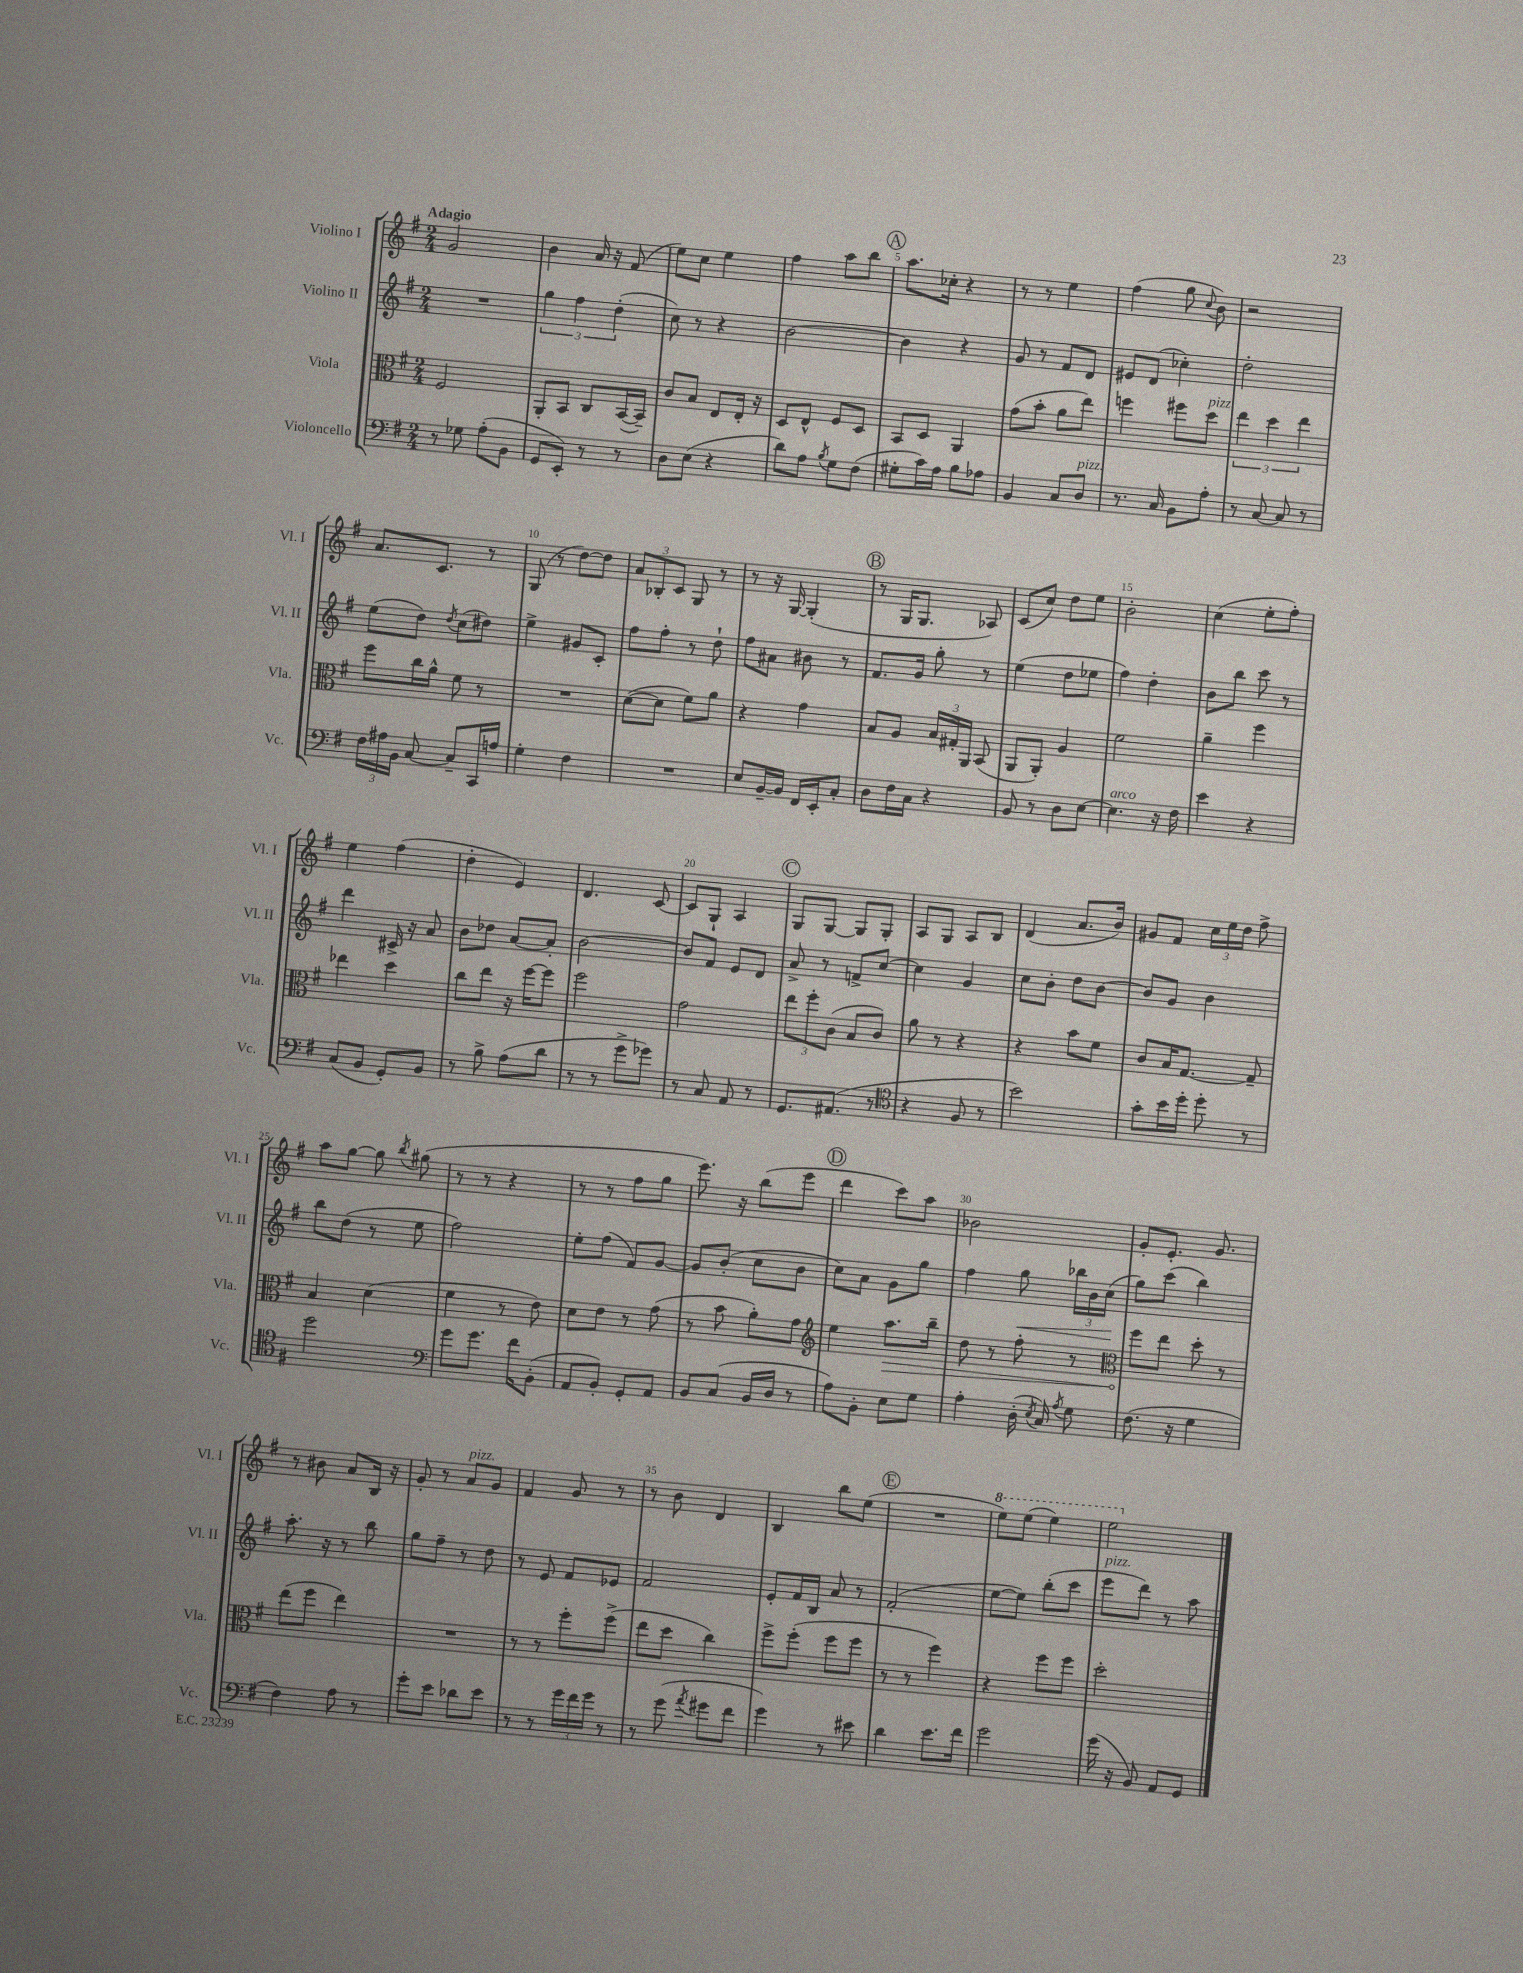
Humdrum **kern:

**kern	**kern	**dynam	**kern	**dynam	**kern
*part4	*part3	*part3	*part2	*part2	*part1
*staff4	*staff3	*staff3	*staff2	*staff2	*staff1
*I"Violoncello	*I"Viola	*	*I"Violino II	*	*I"Violino I
*I'Vc.	*I'Vla.	*	*I'Vl. II	*	*I'Vl. I
*clefF4	*clefC3	*	*clefG2	*	*clefG2
*k[f#]	*k[f#]	*	*k[f#]	*	*k[f#]
*M2/4	*M2/4	*	*M2/4	*	*M2/4
=1	=1	=1	=1	=1	=1
!	!	!	!	!	!LO:TX:a:B:t=Adagio
8r	2F#/	.	2r	.	2g/
8G-X\	.	.	.	.	.
(8A'\L	.	.	.	.	.
8BB\J	.	.	.	.	.
=2	=2	=2	=2	=2	=2
8GG/L	8AA'/L	.	6gg\	.	4b\
8EE'/J)	8BB/J	.	.	.	.
.	.	.	6ff#\	.	.
8r	8C/L	.	.	.	16a/
.	.	.	.	.	16r
.	.	.	(6dd'\	.	.
8r	([16BB/L	.	.	.	(8f#/
.	16BB~/JJ])	.	.	.	.
=3	=3	=3	=3	=3	=3
8D\L	8c/L	.	8cc\)	.	8ee\L)
(8E\J	8B/J	.	8r	.	8cc\J
4r	8E/L	.	4r	.	4ee\
.	16E'/Jk	.	.	.	.
.	16r	.	.	.	.
=4	=4	=4	=4	=4	=4
8d\L)	8D/L	.	[2b\	.	4ff#\
8A\J	8E^^/J	.	.	.	.
8qB/	.	.	.	.	.
8G\L	8F#/L	.	.	.	8aa\L
(8F#\J	8D/J	.	.	.	8bb\J
!!LO:REH:place=s1:t=A
=5	=5	=5	=5	=5	=5
8G#X'\L	8BB/L	.	4b\]	.	8.aa\L
16c\L)	8D/J	.	.	.	.
16A\JJ	.	.	.	.	16cc-X'\Jk
8B\L	4AA/	.	4r	.	4r
8A-X\J	.	.	.	.	.
=6	=6	=6	=6	=6	=6
4BB/	(8g\L	.	8g/	.	8r
.	8b'\J	.	8r	.	8r
8C/L	8a\L	.	8f#/L	.	4ee\
!LO:TX:a:i:t=pizz.	!	!	!	!	!
8D/J	8ee\J)	.	8d/J	.	.
=7	=7	=7	=7	=7	=7
8.r	4ffn\	.	8e#X/L	.	(4ff#\
.	.	.	(8d/J	.	.
16C/	.	.	.	.	.
8BB\L	8ff#X\L	.	4cc-X'\)	.	8gg\
.	.	.	.	.	8qqcc/
!	!LO:TX:a:i:t=pizz.	!	!	!	!
8A'\J	8dd\J	.	.	.	8b\)
=8	=8	=8	=8	=8	=8
8r	6ee\	.	2dd'\	.	2r
[8C/	.	.	.	.	.
.	6dd\	.	.	.	.
8C/]	.	.	.	.	.
.	6ee\	.	.	.	.
8r	.	.	.	.	.
!!LO:LB:g=z
=9	=9	=9	=9	=9	=9
24F#\LL	8ff#\L	.	(8ee\L	.	8.a/L
24A#X\	.	.	.	.	.
24BB\JJ	.	.	.	.	.
[8C/	16cc\L	.	8dd\J)	.	.
.	16a^^\JJ	.	.	.	8.c/J
.	.	.	8qdd/	.	.
8C~/L]	8f#\	.	(8cc\L	.	.
16CC/L	8r	.	8dd#X\J)	.	8r
16An/JJ	.	.	.	.	.
=10	=10	=10	=10	=10	=10
4G'\	2r	.	4ee^\	.	(8G/
.	.	.	.	.	8r
4F#\	.	.	8g#X/L	.	[8dd\L)
.	.	.	8c'/J	.	8dd\J]
=11	=11	=11	=11	=11	=11
2r	([8d\L	.	8ff#\L	.	12a/L
.	.	.	.	.	12B-X'/
.	8d\J]	.	8ff#'\J	.	.
.	.	.	.	.	12c/J
.	8f#\L)	.	8r	.	8G/
.	8a\J	.	8dd`\	.	8r
=12	=12	=12	=12	=12	=12
8E/L	4r	.	8ff#\L	.	8r
[16BB~/L	.	.	8a#X\J	.	16r
16BB/JJ]	.	.	.	.	[16G/
16FF#/LL	4g\	.	8b#X\	.	(4G'/]
16EE'/J	.	.	.	.	.
8C'/J	.	.	8r	.	.
!!LO:REH:place=s1:t=B
=13	=13	=13	=13	=13	=13
8D\L	8B/L	.	8.f#/L	.	8r
16F#\L	8A/J	.	.	.	16G/KL
16C\JJ	.	.	16g/Jk	.	8.G/J
4r	24B/LL	.	8gg'\	.	.
.	24G#X'/	.	.	.	.
.	24AA/JJ	.	.	.	.
.	(8BB/	.	8r	.	8A-X/)
=14	=14	=14	=14	=14	=14
8BB/	8AA/L	.	(4ee\	.	(8c/L
8r	8AA'/J)	.	.	.	8cc/J)
8D\L	4A/	.	8dd\L	.	8dd\L
[8E\J	.	.	8ee-X\J	.	8ee\J
=15	=15	=15	=15	=15	=15
!LO:TX:a:i:t=arco	!	!	!	!	!
4.E\]	2f#\	.	4ff#\)	.	2b'\
.	.	.	4dd'\	.	.
16r	.	.	.	.	.
16F#\	.	.	.	.	.
=16	=16	=16	=16	=16	=16
4e\	4a~\	.	8b\L	.	(4cc\
.	.	.	8bb\J	.	.
4r	4ff#\	.	8ccc\	.	8ee'\L
.	.	.	8r	.	8ff#'\J)
!!LO:LB:g=z
=17	=17	=17	=17	=17	=17
(8C/L	4ee-X\	.	4ddd\	.	4ee\
8BB/J	.	.	.	.	.
8GG'/L)	4dd\	.	16c#X^/	.	(4ff#\
.	.	.	16r	.	.
8BB/J	.	.	8a/	.	.
=18	=18	=18	=18	=18	=18
8r	8cc\L	.	8b\L	.	4dd'\
8B^\	8ee\J	.	8dd-X\J	.	.
(8A\L	16r	.	[8a/L	.	4e/)
.	[16ff#\KL	.	.	.	.
8d\J	8ff#\J]	.	8a'/J]	.	.
=19	=19	=19	=19	=19	=19
8r	2ff#\	.	[2b\	.	4.d/
8r	.	.	.	.	.
8g^\L	.	.	.	.	.
8g-X\J)	.	.	.	.	[8c/
=20	=20	=20	=20	=20	=20
8r	2g\	.	8b/L]	.	8c/L]
8C/	.	.	8f#/J	.	8G`/J
8AA/	.	.	8e/L	.	4A/
8r	.	.	8d/J	.	.
!!LO:REH:place=s1:t=C
=21	=21	=21	=21	=21	=21
8.GG/L	12ee\L	.	8a^/	.	8G/L
.	12ff#'\	.	.	.	.
.	.	.	8r	.	[8G/J
.	(12c\J	.	.	.	.
(8.AA#X/J	.	.	.	.	.
.	8B/L	.	8fn^/L	.	8G/L]
8r	8c/J)	.	[8cc/J	.	8G'/J
=22	=22	=22	=22	=22	=22
*clefC4	*	*	*	*	*
4r	8a\	.	4cc\]	.	8A/L
.	8r	.	.	.	8G/J
8F#/	4r	.	4g/	.	8A/L
8r	.	.	.	.	8B/J
=23	=23	=23	=23	=23	=23
2b\)	4r	.	8cc\L	.	(4d/
.	.	.	8b'\J	.	.
.	8b\L	.	8dd\L	.	8.a/L
.	8f#\J	.	[8b\J	.	.
.	.	.	.	.	16b/Jk)
=24	=24	=24	=24	=24	=24
8g'\L	8c/L	.	8b/L]	.	8g#X/L
16b\L	16B/K	.	8g/J	.	8f#/J
16dd'\JJ	[8.G/J	.	.	.	.
8dd'\	.	.	4b\	.	24cc\LL
.	.	.	.	.	24ee\
.	.	.	.	.	24dd\JJ
8r	8G~/]	.	.	.	8ff#^\
!!LO:LB:g=z
=25	=25	=25	=25	=25	=25
2dd\	4B/	.	8bb\L	.	8aa\L
.	.	.	(8dd\J	.	[8gg\J
.	(4d\	.	8r	.	8gg\]
.	.	.	.	.	8qbb/
.	.	.	8ee\	.	(8gg#X\
=26	=26	=26	=26	=26	=26
*clefF4	*	*	*	*	*
8g\L	4f#\	.	2ff#\)	.	8r
8.g\J	.	.	.	.	8r
.	8r	.	.	.	4r
16f#\KL	.	.	.	.	.
(8BB'\J	8e\)	.	.	.	.
=27	=27	=27	=27	=27	=27
8AA/L	8d\L	.	8ee'\L	.	8r
8BB'/J)	8e\J	.	(8ff#\J	.	8r
8GG'/L	8r	.	8f#/L)	.	8ff#\L
8AA/J	(8g\	.	[8g/J	.	8gg\J
=28	=28	=28	=28	=28	=28
8BB/L	8r	.	8g/L]	.	8.eee\)
(8C/J	8b\	.	(8b'/J	.	.
.	.	.	.	.	16r
16BB/LL	8a'\L)	.	8cc\L	.	(8bb\L
16D/JJ	.	.	.	.	.
8r	8g\J	.	8b\J	.	8eee\J
!!LO:REH:place=s1:t=D
=29	=29	=29	=29	=29	=29
*	*clefG2	*	*	*	*
8A\L)	4ee\	.	8cc\L)	.	4ddd\
8BB'\J	.	.	8a\J	.	.
!	!	!LO:HP:b	!	!	!
8E\L	8.aa\L	>	8g\L	.	8ccc\L)
8G\J	.	.	8gg\J	.	8aa\J
.	16bb~\Jk	.	.	.	.
=30	=30	=30	=30	=30	=30
4A'\	8dd\	.	4ff#\	.	2b-X\
.	8r	.	.	.	.
!	!	!	!	!LO:HP:b	!
(16D'\	8ff#'\	.	8gg\	<	.
8qE/	.	.	.	.	.
16C/)	.	.	.	.	.
8qA/	.	.	.	.	.
8G\	8r	.	24bb-X\LL	.	.
.	.	.	24b\	.	.
.	.	.	(24cc\JJ	.	.
.	.	.	.	[	.
=31	=31	=31	=31	=31	=31
*	*clefC3	*	*	*	*
(8.F#\	8ff#\L	.	8gg\L)	.	8g'/L
.	8ee\J	]	(8ccc\J	.	8.e'/J
16r	.	.	.	.	.
4G\	8dd'\	.	4bb\)	.	.
.	.	.	.	.	8.g/
.	8r	.	.	.	.
!!LO:LB:g=z
=32	=32	=32	=32	=32	=32
4F#\)	(8ee\L	.	8.aa'\	.	8r
.	8ff#\J	.	.	.	8b#X\
.	.	.	16r	.	.
8A\	4ee\)	.	8r	.	8a/L
8r	.	.	8bb\	.	16B/Jk
.	.	.	.	.	16r
=33	=33	=33	=33	=33	=33
8g'\L	2r	.	8gg\L	.	8g'/
8e\J	.	.	8ff#~\J	.	8r
!	!	!	!	!	!LO:TX:a:i:t=pizz.
8d-X\L	.	.	8r	.	8a/L
8e\J	.	.	8dd\	.	8g/J
=34	=34	=34	=34	=34	=34
8r	8r	.	8r	.	4f#/
8r	8r	.	8e/	.	.
24g\LL	8ff#'\L	.	8f#/L	.	8g/
24f#\	.	.	.	.	.
24g\JJ	.	.	.	.	.
8r	(8ff#^\J	.	8e-X/J	.	8r
=35	=35	=35	=35	=35	=35
8r	8ee\L	.	2f#/	.	8r
(8g\	8dd\J	.	.	.	8b\
8qa/	.	.	.	.	.
8g#X\L	4cc\)	.	.	.	4d/
8f#\J	.	.	.	.	.
=36	=36	=36	=36	=36	=36
4g\)	8ff#^\L	.	8e'/L	.	4B/
.	(8ff#'\J	.	16f#/L	.	.
.	.	.	16B/JJ	.	.
8r	8ff#\L	.	8a/	.	8bb\L
8e#X\	8ff#\J	.	8r	.	(8ee\J
!!LO:REH:place=s1:t=E
=37	=37	=37	=37	=37	=37
4d\	8r	.	(2f#'/	.	2r
.	8r	.	.	.	.
8.e\L	4ff#\)	.	.	.	.
16f#\Jk	.	.	.	.	.
=38	=38	=38	=38	=38	=38
*	*	*	*	*	*8va
2g\	4r	.	[8ee\L	.	8eee\L)
.	.	.	8ee\J])	.	(8eee\J
.	8ff#\L	.	(8bb'\L	.	4eee\)
.	8ff#\J	.	8ccc\J	.	.
=39	=39	=39	=39	=39	=39
!	!	!	!LO:TX:a:i:t=pizz.	!	!
(16g\	2dd'\	.	8eee\L	.	2eee\
16r	.	.	.	.	.
8BB/)	.	.	8ddd\J)	.	.
8AA/L	.	.	8r	.	.
8GG/J	.	.	8aa\	.	.
*	*	*	*	*	*X8va
==	==	==	==	==	==
*-	*-	*-	*-	*-	*-
